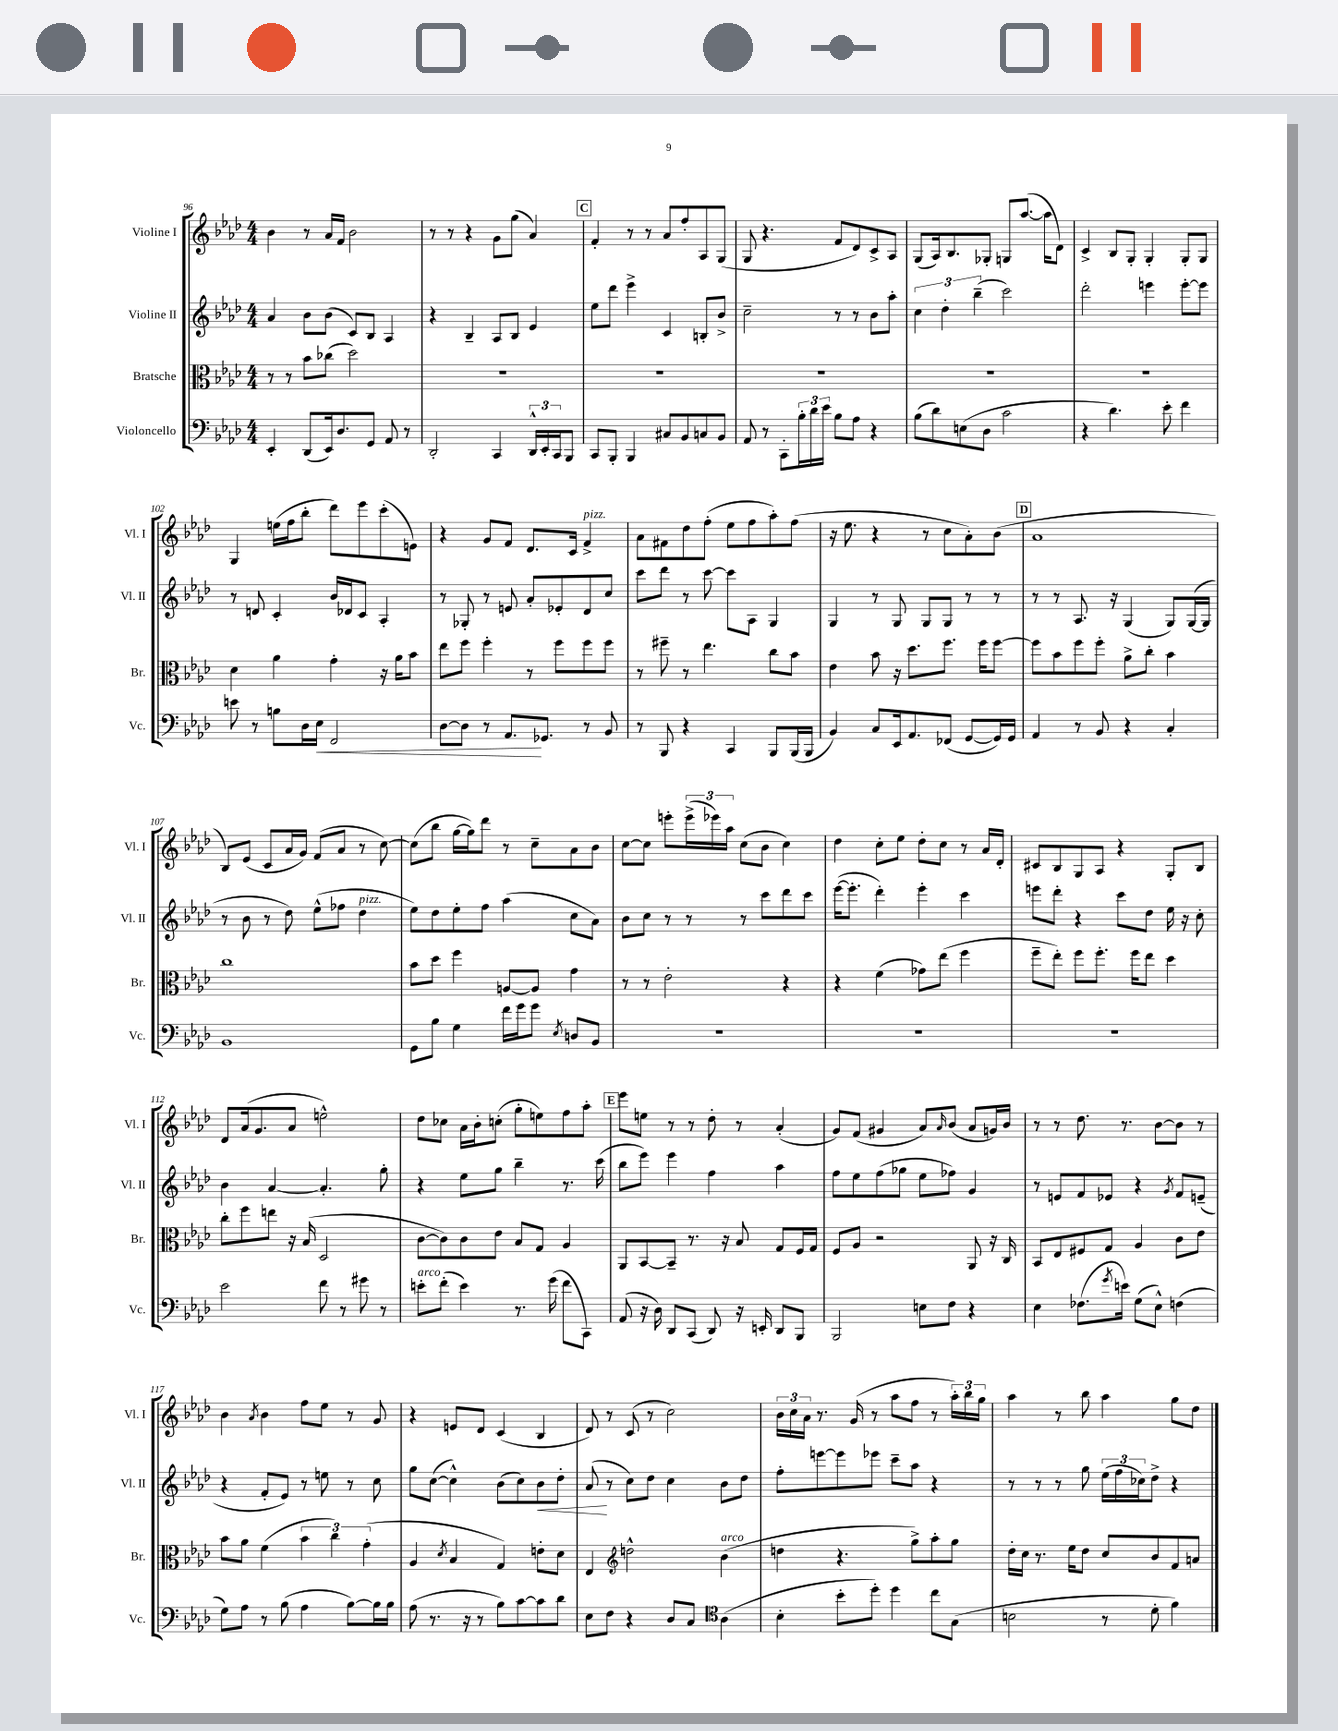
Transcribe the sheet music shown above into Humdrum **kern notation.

**kern	**kern	**kern	**kern
*staff4	*staff3	*staff2	*staff1
*clefF4	*clefC3	*clefG2	*clefG2
*k[b-e-a-d-]	*k[b-e-a-d-]	*k[b-e-a-d-]	*k[b-e-a-d-]
*M4/4	*M4/4	*M4/4	*M4/4
4EE-'	8r	4a-	4b-
.	8r	.	.
(8DD-	8b-	8b-	8r
16EE-)	(8cc-	(8b-	16a-
8.D-	.	.	16f
.	2dd-)	8c)	2b-
8GG	.	8B-	.
8AA-	.	4A-	.
8r	.	.	.
=	=	=	=
2DD-'	1r	4r	8r
.	.	.	8r
.	.	4B-~	4r
4CC	.	8A-	8g
.	.	8B-	(8gg
24DD-^^	.	4e-	4a-)
24EE-'	.	.	.
24CC	.	.	.
8BBB-	.	.	.
=	=	=	=
8CC	1r	8ee-	4f'
8BBB-'	.	8ddd-	.
4BBB-	.	4eee-^	8r
.	.	.	8r
8C#	.	4c	8a-
8BB-	.	.	8ff'
8C	.	8B'	8A-
8BB-	.	8b-^	(8G
=	=	=	=
8AA-	1r	2cc~	8G
8r	.	.	4.r
8CC'	.	.	.
24B-'	.	.	.
24d-	.	.	.
24e-	.	.	.
8B-	.	8r	8f
8A-	.	8r	8d-)
4r	.	8b-	8c^
.	.	8aa-'	8A-
=	=	=	=
(8B-	1r	6cc	(8G
8d-)	.	.	16A-)
.	.	6dd-'	.
.	.	.	8.B-
(8E	.	.	.
.	.	(6bb-~	.
8D-	.	.	8G-'
2c	.	2ccc)	8G
.	.	.	([8.aa-
.	.	.	16aa-]
.	.	.	8d-)
=	=	=	=
4r	1r	2ddd-'	4c^
4.d-)	.	.	8B-
.	.	.	8G'
.	.	4eee	4G'
8e-'	.	.	.
4f	.	[8eee'	8G'
.	.	8eee]	8G
=	=	=	=
8e	4d-	8r	4G
8r	.	8d	.
8B	4a-	4c'	(16ee
.	.	.	16ff
16D-	.	.	8bb-'
16E-	.	.	.
2FF	4g'	16b-	8ddd-)
.	.	16d-	.
.	.	8c	8eee-
.	16r	4A-'	(8ccc'
.	16a-	.	.
.	8b-	.	8e)
=	=	=	=
[8D-	8ee-	8r	4r
8D-]	8ff	8G-'	.
8r	4ff'	8r	8g
8.AA-	.	8e	8f
.	8r	8a-'	8.d-
8.GG-	.	.	.
.	8ff	8e-'	.
.	.	.	16c
8r	8ff	8d-	4f^
8BB-	8ff	8cc	.
=	=	=	=
8r	8r	8ccc	8a-
8BBB-	8ff#~	8ddd-	8f#
4r	8r	8r	8dd-
.	4.ee-	[8ccc	(8ff'
4CC	.	8ccc]	8ee-
.	.	8A-	8ff
8BBB-	8cc	4G	8aa-')
(16BBB-	8b-	.	(8ff
16BBB-	.	.	.
=	=	=	=
4BB-)	4e-	4G	16r
.	.	.	8.ee-
8C	8b-	8r	4r
16EE-	16r	8G	.
8.AA-	8.dd-	.	.
.	.	8G	8r
(8FF-	8.ff	8G	8cc
[8GG	.	8r	8a-')
.	16ff	.	.
16GG])	[8ff	8r	(8b-
16GG	.	.	.
=	=	=	=
4AA-	8ff]	8r	1a-
.	8b-	8r	.
8r	8ff	8.A-	.
8BB-	8ff'	.	.
.	.	16r	.
4r	8a-^	(4G	.
.	8cc'	.	.
4C'	4b-	8G)	.
.	.	([16G	.
.	.	16G]	.
=	=	=	=
1BB-	1cc	8r	8B-)
.	.	8b-	(8e-
.	.	8r	8c
.	.	8dd-)	16a-
.	.	.	16g)
.	.	(8ee-^^	(8f
.	.	8ff-	8a-
.	.	4dd-	8r
.	.	.	[8cc)
=	=	=	=
8GG	8b-	8ee-)	(8cc]
8B-	8dd-	8dd-	8bb-
4G	4ff	8ee-'	[16gg
.	.	.	16gg])
.	.	8ff	8ddd-
16f	[8A	(4aa-	8r
16g	.	.	.
8g	8A]	.	8cc~
8qE-	.	.	.
8D	4g	8cc	8a-
8BB-	.	8a-)	8b-
=	=	=	=
1r	8r	8b-	[8cc
.	8r	8cc	8cc]
.	2e-'	8r	8eee'
.	.	8r	(24eee^
.	.	.	24eee-)
.	.	.	24aa-
.	.	8r	(8cc
.	.	8ccc	8b-
.	4r	8ddd-	4cc)
.	.	8ccc	.
=	=	=	=
1r	4r	([16eee-	4dd-
.	.	8.eee-']	.
.	(4f	4ddd-')	8cc'
.	.	.	8ee-
.	8g-)	4eee-'	8dd-'
.	(8ee-	.	8cc
.	4ff	4ccc	8r
.	.	.	16a-
.	.	.	16d-'
=	=	=	=
1r	8ff~	8eee	8c#
.	8ee-')	8ddd-'	8B-
.	8ff	4r	8G
.	8.ff'	.	8A-
.	.	8ccc	4r
.	16ff	.	.
.	8ee-	8dd-	.
.	4dd-	16ee-	8G'
.	.	16r	.
.	.	8cc'	8B-
=	=	=	=
2e-	8cc'	4b-	8d-
.	8ff	.	(16a-
.	.	.	8.g
.	8ee	[4a-	.
.	16r	.	8a-
.	(16B-	.	.
8f	2D-	4.a-']	2ee^^)
8r	.	.	.
8g#	.	.	.
8r	.	8gg'	.
=	=	=	=
8e'	[8c	4r	8dd-
(8f'	8c])	.	8cc-
4e)	8c	8ee-	16a-
.	.	.	16b-'
.	8e-	8gg	(8cc'
8.r	8B-	4bb-~	8gg'
.	8G	.	8ee)
(16g	.	.	.
8f	4A-	8.r	8ff
8CC)	.	.	8aa-'
.	.	(16ccc	.
=	=	=	=
(8AA-	8AA-	8bb-	8eee-
16r	[8BB-	8eee-)	8ee
16D-)	.	.	.
8DD-	8BB-~]	4eee-	8r
(8CC	8.r	.	8r
8DD-)	.	4ff	8dd-'
.	16r	.	.
16r	8B-	.	8r
16EE'	.	.	.
8DD-	8G	4aa-	(4a-'
8BBB-	16F	.	.
.	16G	.	.
=	=	=	=
2BBB-	8F	8ff	8g)
.	8A-	8ee-	(8f
.	2r	(8ff	4g#
.	.	8gg-	.
8E	.	8ee-	8a-)
.	.	.	16qqa-
8F	.	8ff-)	(8b-
4r	8AA-	4g	8a-
.	16r	.	16g)
.	16C	.	16b-
=	=	=	=
4E-	8BB-	8r	8r
.	8E-	8e	8r
(8.F-	8F#	8f	8.dd-
.	8G	8e-	.
8qg	.	.	.
16e)	.	.	8.r
(8G	4A-	4r	.
8E-^^)	.	.	[8b-
.	.	8qg	.
(4F	8c	8f	8b-]
.	8e-	(8e~	8r
=	=	=	=
8G)	8b-	4r	4b-
8A-	8a-	.	.
.	.	.	8qa-
8r	(4f	8f'	4b-
(8B-	.	8e-)	.
4A-	6b-	8r	8ff
.	.	8ee	8ee-
.	6cc)	.	.
[8B-)	.	8r	8r
.	(6g'	.	.
16B-]	.	8cc	8g
16B-	.	.	.
=	=	=	=
(8A-	4A-	8gg	4r
8.r	.	([8cc	.
.	8qd-	.	.
.	4B-	4cc^^])	8e
16r	.	.	.
8r	.	.	8d-
8B-)	4G)	(8b-	(4c
[8c	.	8cc)	.
8c]	8e'	8b-	4B-
8d-	8d-	8dd-'	.
=	=	=	=
8E-	4E-	(8a-	8d-)
8F	.	8r	8r
*	*clefG2	*	*
4r	2dd^^	8cc)	(8c
.	.	8dd-	8r
8D-	.	4cc	2cc)
8C	.	.	.
*clefC4	*	*	*
(4A-	(4b-	8b-	.
.	.	8dd-	.
=	=	=	=
4B-'	4dd	8ff'	24b-
.	.	.	24cc
.	.	.	24a-
.	.	[8eee	8.r
8b-'	4.r	8eee]	.
.	.	.	(16g
8dd-')	.	8eee-	8r
4dd-	.	8ccc~	8aa-
.	8gg^)	8aa-	8ff
8cc	8aa-'	4r	8r
(8G	8gg	.	24aa-')
.	.	.	24bb-
.	.	.	24gg
=	=	=	=
2B	16dd-'	8r	4aa-
.	16cc	.	.
.	8.r	8r	.
.	.	8r	8r
.	16ee-	.	.
.	8dd-	8gg	8bb-
8r	8cc	(24ee-	4aa-
.	.	24ff	.
.	.	24cc-)	.
8d-'	8b-	8dd-^	.
4f)	8f	4r	8gg
.	8a	.	8dd-
==	==	==	==
*-	*-	*-	*-
